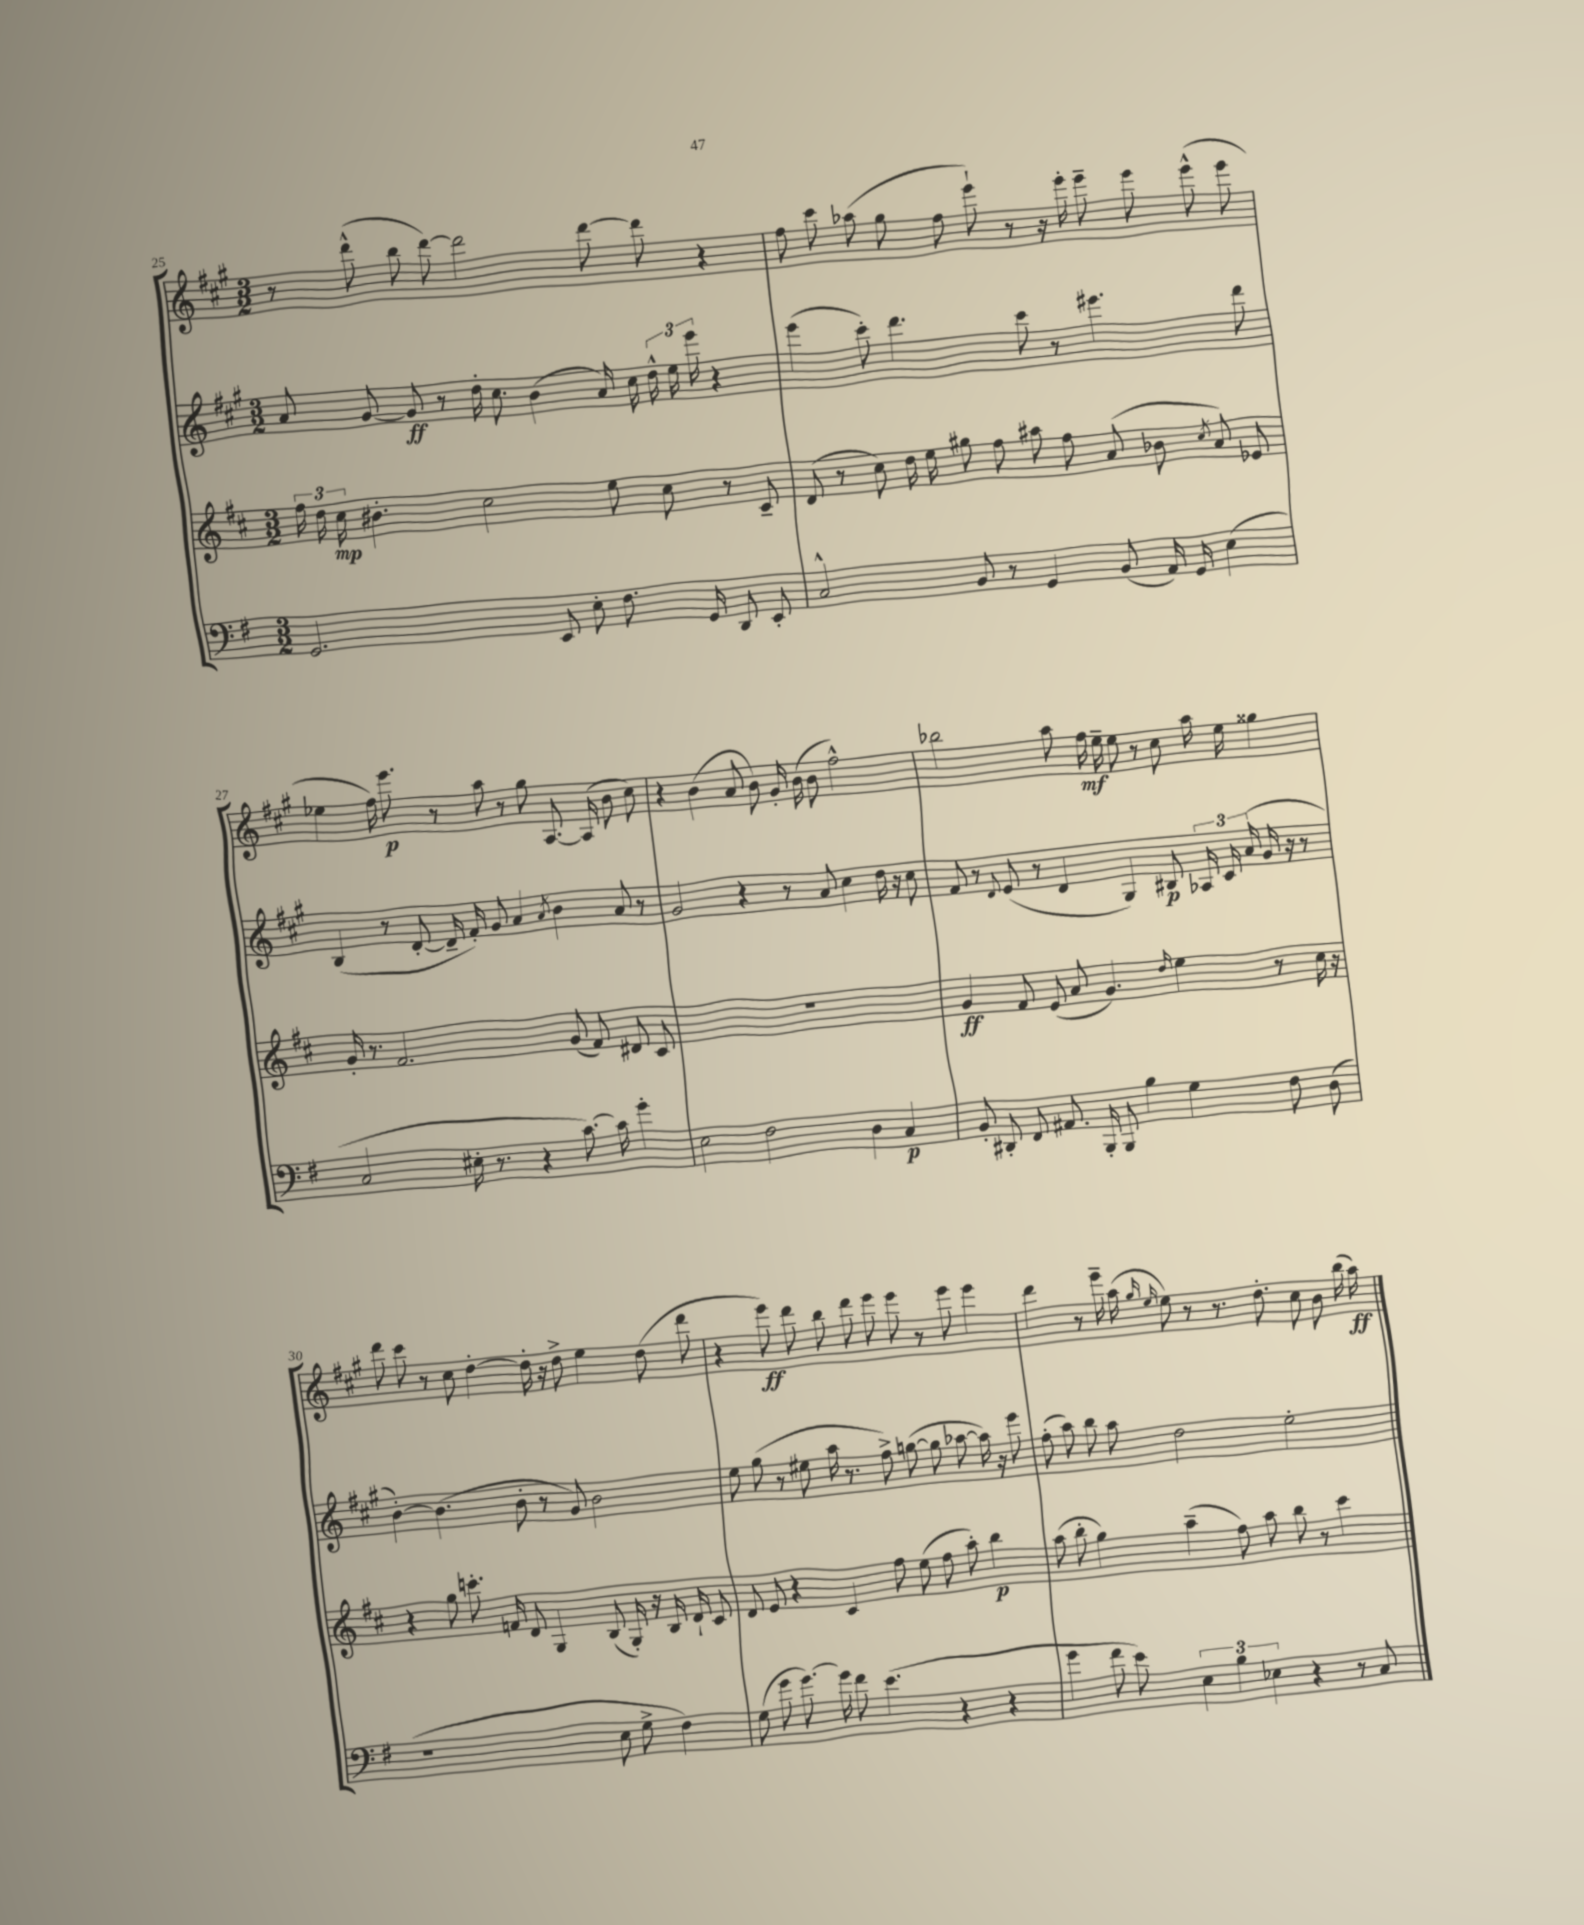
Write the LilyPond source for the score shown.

<<
\new StaffGroup <<
\new Staff = "s0" {
    \clef treble \key a \major \numericTimeSignature \time 3/2
    \autoBeamOff r8 d'''8-^( b''8 d'''8~) d'''2 d'''8~ d'''8 r4 |
    fis''8 cis'''8 aes''8( gis''8 fis''8 e'''8-!) r8 r16 e'''16-. e'''8-- e'''8 e'''8-^( e'''8 |
    ees''4 fis''16) e'''8.\p r8 a''8 r8 gis''8 a8.~ a16( b'8 cis''8) |
    r4 b'4( a'8 b'8) gis'16-. b'16( b'8 fis''2-^) |
    bes''2 a''8 fis''16\mf e''16-- e''8 r8 cis''8 a''16 e''16 gisis''4 |
    d'''8 cis'''8 r8 cis''8 d''4~-. d''16-. r16 d''8-> e''4 d''8( d'''8 |
    r4 e'''8\ff) d'''8 b''8 d'''8 e'''8 e'''8 r8 e'''8 e'''4 |
    d'''4 r8 e'''16-- a''16( \grace { gis''16 e''16 } e''8) r8 r8. d''8.-. cis''8 b'8 b''16( a''16\ff) \bar "|." |
}
\new Staff = "s1" {
    \clef treble \key a \major \numericTimeSignature \time 3/2
    \autoBeamOff a'8 gis'8~ gis'8\ff r8 d''16-. cis''8. b'4( a'16) cis''16 \tuplet 3/2 { d''16-^ e''16 e'''16 } r4 |
    e'''4( cis'''8-.) d'''4. cis'''8 r8 eis'''4. d'''8 |
    b4( r8 d'8~-. d'16-- fis'16-.) gis'8 a'4 \acciaccatura { a'8 } b'4 a'8 r8 |
    gis'2 r4 r8 a'8 cis''4 d''16 r16 cis''8 |
    fis'8 r8 \appoggiatura { d'8 } e'8( r8 d'4 gis4) bis8\p \tuplet 3/2 { aes16 cis'16 a'16( } gis'16 r16 r8 |
    b'4~-.) b'4.( b'8-. r8 gis'8) b'2 |
    e''8 gis''8( r8 eis''8 a''16 r8. fis''8->) g''8~( g''8 aes''8~ aes''16) r16 e'''8 |
    fis''8-.( a''8) b''8 a''8 d''2 e''2-. \bar "|." |
}
\new Staff = "s2" {
    \clef treble \key d \major \numericTimeSignature \time 3/2
    \autoBeamOff \tuplet 3/2 { fis''16 d''16 cis''16\mp } bis'4.-. cis''2 e''8 cis''8 r8 cis'8-- |
    d'8( r8 cis''8) d''16 e''16 gis''8 fis''8 ais''8 fis''8 a'8( bes'8 \acciaccatura { cis''8 } a'8) ees'8 |
    g'16-. r8. fis'2. g'8( fis'8) dis'8 cis'8 |
    R1. |
    g'4\ff fis'8 e'8( a'8 g'4.) \grace { d''16 } e''4 r8 cis''16 r16 |
    r4 g''8 c'''8.-. f'16 d'8 g4 b8( g16-.) r16 b16 d'16-! cis'8 |
    d'8 e'8 r4 cis'4 fis''8 e''8( fis''8 a''8-.) b''4\p |
    a''8( b''8-. g''4) a''4--( fis''8) a''8 b''8 r8 cis'''4 \bar "|." |
}
\new Staff = "s3" {
    \clef bass \key g \major \numericTimeSignature \time 3/2
    \autoBeamOff g,2. e,8 e8-. fis8. g,16 d,8 e,8-. |
    c2-^ b,8 r8 g,4 b,8( a,16) g,16 e4( |
    c2 eis16-. r8. r4 c'8.~) c'16 g'4-. |
    e2 fis2 d4 c4\p |
    b,8-. dis,8-. fis,8 ais,8. b,,16-. b,,8 b4 g4 fis8 d8( |
    r1 e8 g8-> fis4) |
    g8( g'8 g'8.~) g'16 fis'8 e'4.( r4 r4 |
    g'4 fis'8 e'8) \tuplet 3/2 { e4 b4 ees4 } r4 r8 c8 \bar "|." |
}
>>
>>
\layout { \context { \Score currentBarNumber = #25 } }
